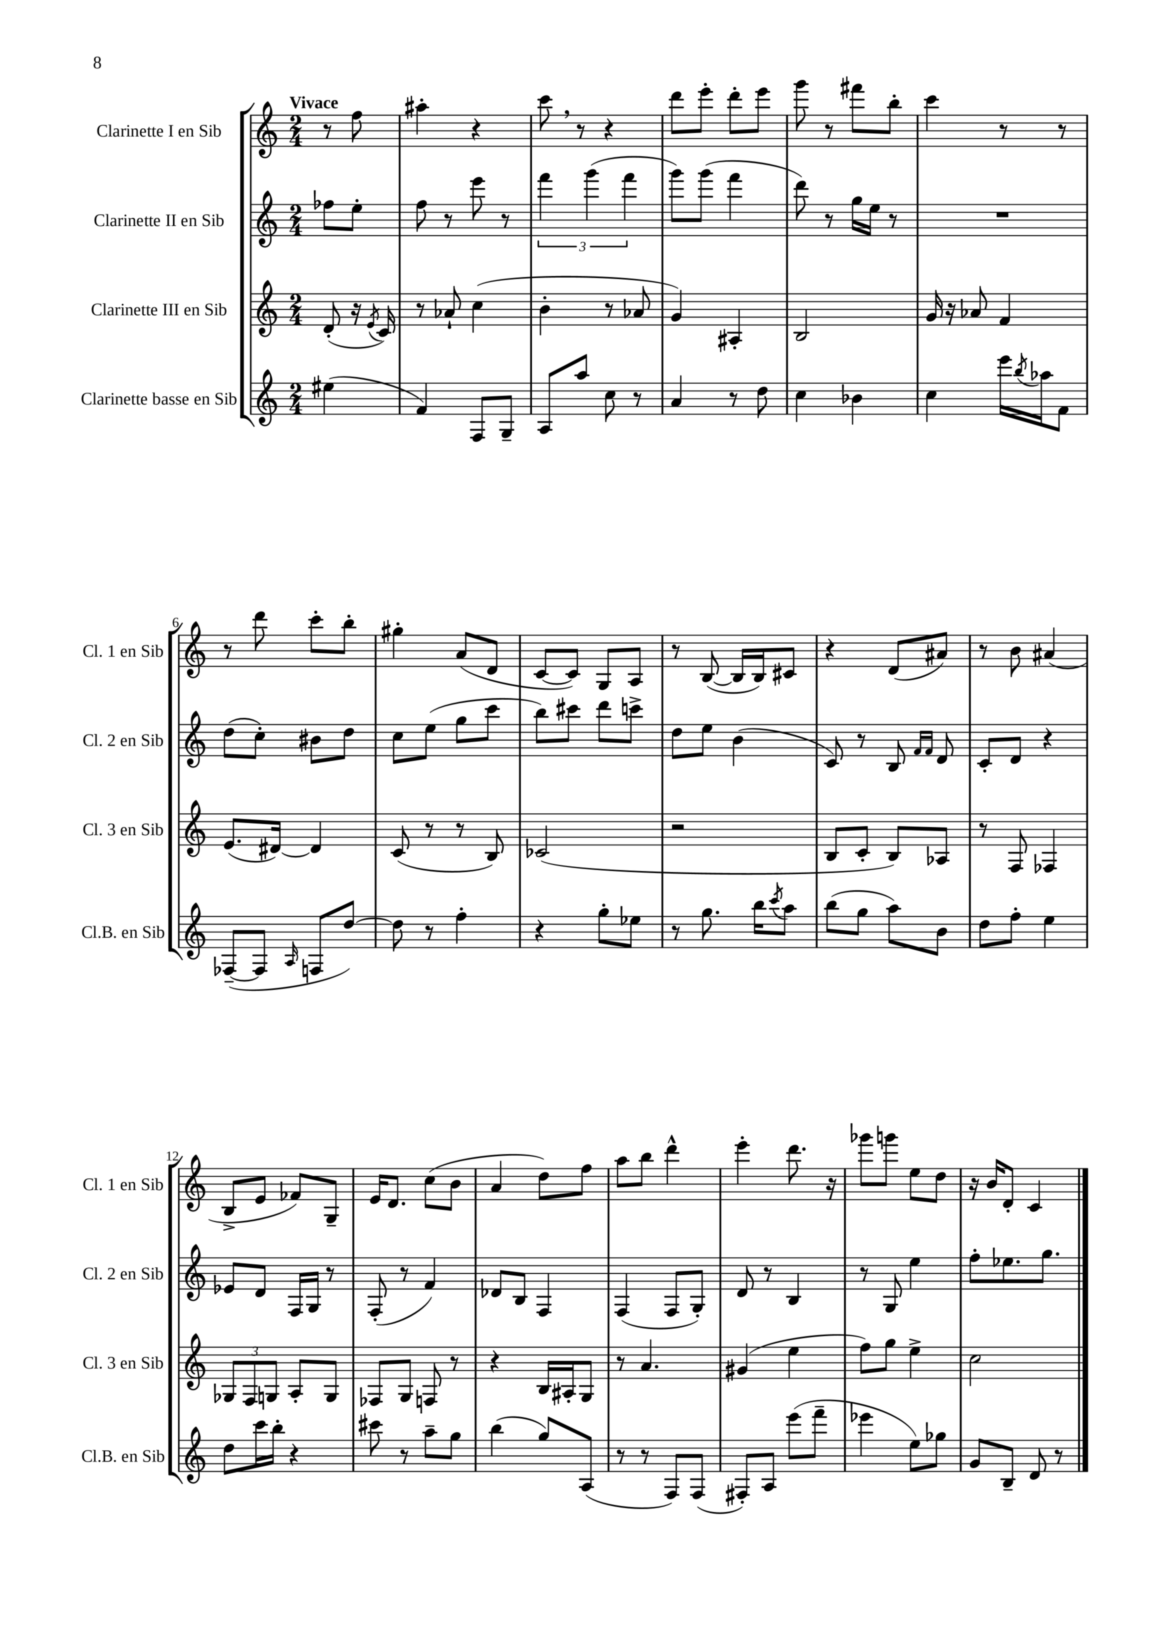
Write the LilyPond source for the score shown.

<<
\new StaffGroup <<
\new Staff = "s0" \with { instrumentName = "Clarinette I en Sib" shortInstrumentName = "Cl. 1 en Sib" } {
    \clef treble \key c \major \numericTimeSignature \time 2/4 \partial 4 \tempo "Vivace"
    r8 f''8 |
    ais''4-. r4 |
    c'''8 \breathe r8 r4 |
    d'''8 e'''8-. d'''8-. e'''8 |
    g'''8 r8 fis'''8 b''8-. |
    c'''4 r8 r8 |
    r8 d'''8 c'''8-. b''8-. |
    gis''4-. a'8( d'8 |
    c'8~ c'8) g8 a8 |
    r8 b8~( b16 b16) cis'8 |
    r4 d'8( ais'8) |
    r8 b'8 ais'4( |
    b8-> e'8 fes'8) g8-- |
    e'16 d'8. c''8( b'8 |
    a'4 d''8) f''8 |
    a''8 b''8 d'''4-^ |
    e'''4-. d'''8. r16 |
    ges'''8 g'''8 e''8 d''8 |
    r16 b'16 d'8-. c'4 \bar "|." |
}
\new Staff = "s1" \with { instrumentName = "Clarinette II en Sib" shortInstrumentName = "Cl. 2 en Sib" } {
    \clef treble \key c \major \numericTimeSignature \time 2/4 \partial 4
    fes''8 e''8-. |
    f''8 r8 e'''8 r8 |
    \tuplet 3/2 { f'''4 g'''4( f'''4 } |
    g'''8) g'''8( f'''4 |
    d'''8) r8 g''16 e''16 r8 |
    R2 |
    d''8( c''8-.) bis'8 d''8 |
    c''8 e''8( g''8 c'''8 |
    b''8) cis'''8 d'''8 c'''8-> |
    d''8 e''8 b'4( |
    c'8) r8 b8 \grace { f'16 f'16 } d'8 |
    c'8-. d'8 r4 |
    ees'8 d'8 f16 g16 r8 |
    f8-.( r8 f'4) |
    des'8 b8 f4 |
    f4( f8 g8-.) |
    d'8 r8 b4 |
    r8 g8 e''4 |
    f''8-. ees''8. g''8. \bar "|." |
}
\new Staff = "s2" \with { instrumentName = "Clarinette III en Sib" shortInstrumentName = "Cl. 3 en Sib" } {
    \clef treble \key c \major \numericTimeSignature \time 2/4 \partial 4
    d'8-.( r16 \acciaccatura { e'8 } c'16) |
    r8 aes'8-! c''4( |
    b'4-. r8 aes'8 |
    g'4) ais4-. |
    b2 |
    g'16 r16 aes'8 f'4 |
    e'8.( dis'16~) dis'4 |
    c'8( r8 r8 b8) |
    ces'2( |
    r2 |
    b8 c'8-. b8) aes8 |
    r8 f8 fes4 |
    \tuplet 3/2 { ges8 f8 g8 } a8-. g8 |
    fes8 g8 f8 r8 |
    r4 b16 ais16-. g8 |
    r8 a'4. |
    gis'4( e''4 |
    f''8) g''8 e''4-> |
    c''2 \bar "|." |
}
\new Staff = "s3" \with { instrumentName = "Clarinette basse en Sib" shortInstrumentName = "Cl.B. en Sib" } {
    \clef treble \key c \major \numericTimeSignature \time 2/4 \partial 4
    eis''4( |
    f'4) f8 g8-- |
    a8 a''8 c''8 r8 |
    a'4 r8 d''8 |
    c''4 bes'4 |
    c''4 e'''16 \acciaccatura { b''8 } aes''16 f'8 |
    fes8~--( fes8 \grace { a16 } f8 d''8~) |
    d''8 r8 f''4-. |
    r4 g''8-. ees''8 |
    r8 g''8. b''16 \acciaccatura { c'''8 } a''8 |
    b''8( g''8 a''8) b'8 |
    d''8 f''8-. e''4 |
    d''8 c'''16 b''16-. r4 |
    cis'''8 r8 a''8-- g''8 |
    b''4( g''8) a8( |
    r8 r8 f8) f8( |
    fis8-.) a8 e'''8( f'''8-- |
    ees'''4 e''8) ges''8 |
    g'8 b8-- d'8 r8 \bar "|." |
}
>>
>>
